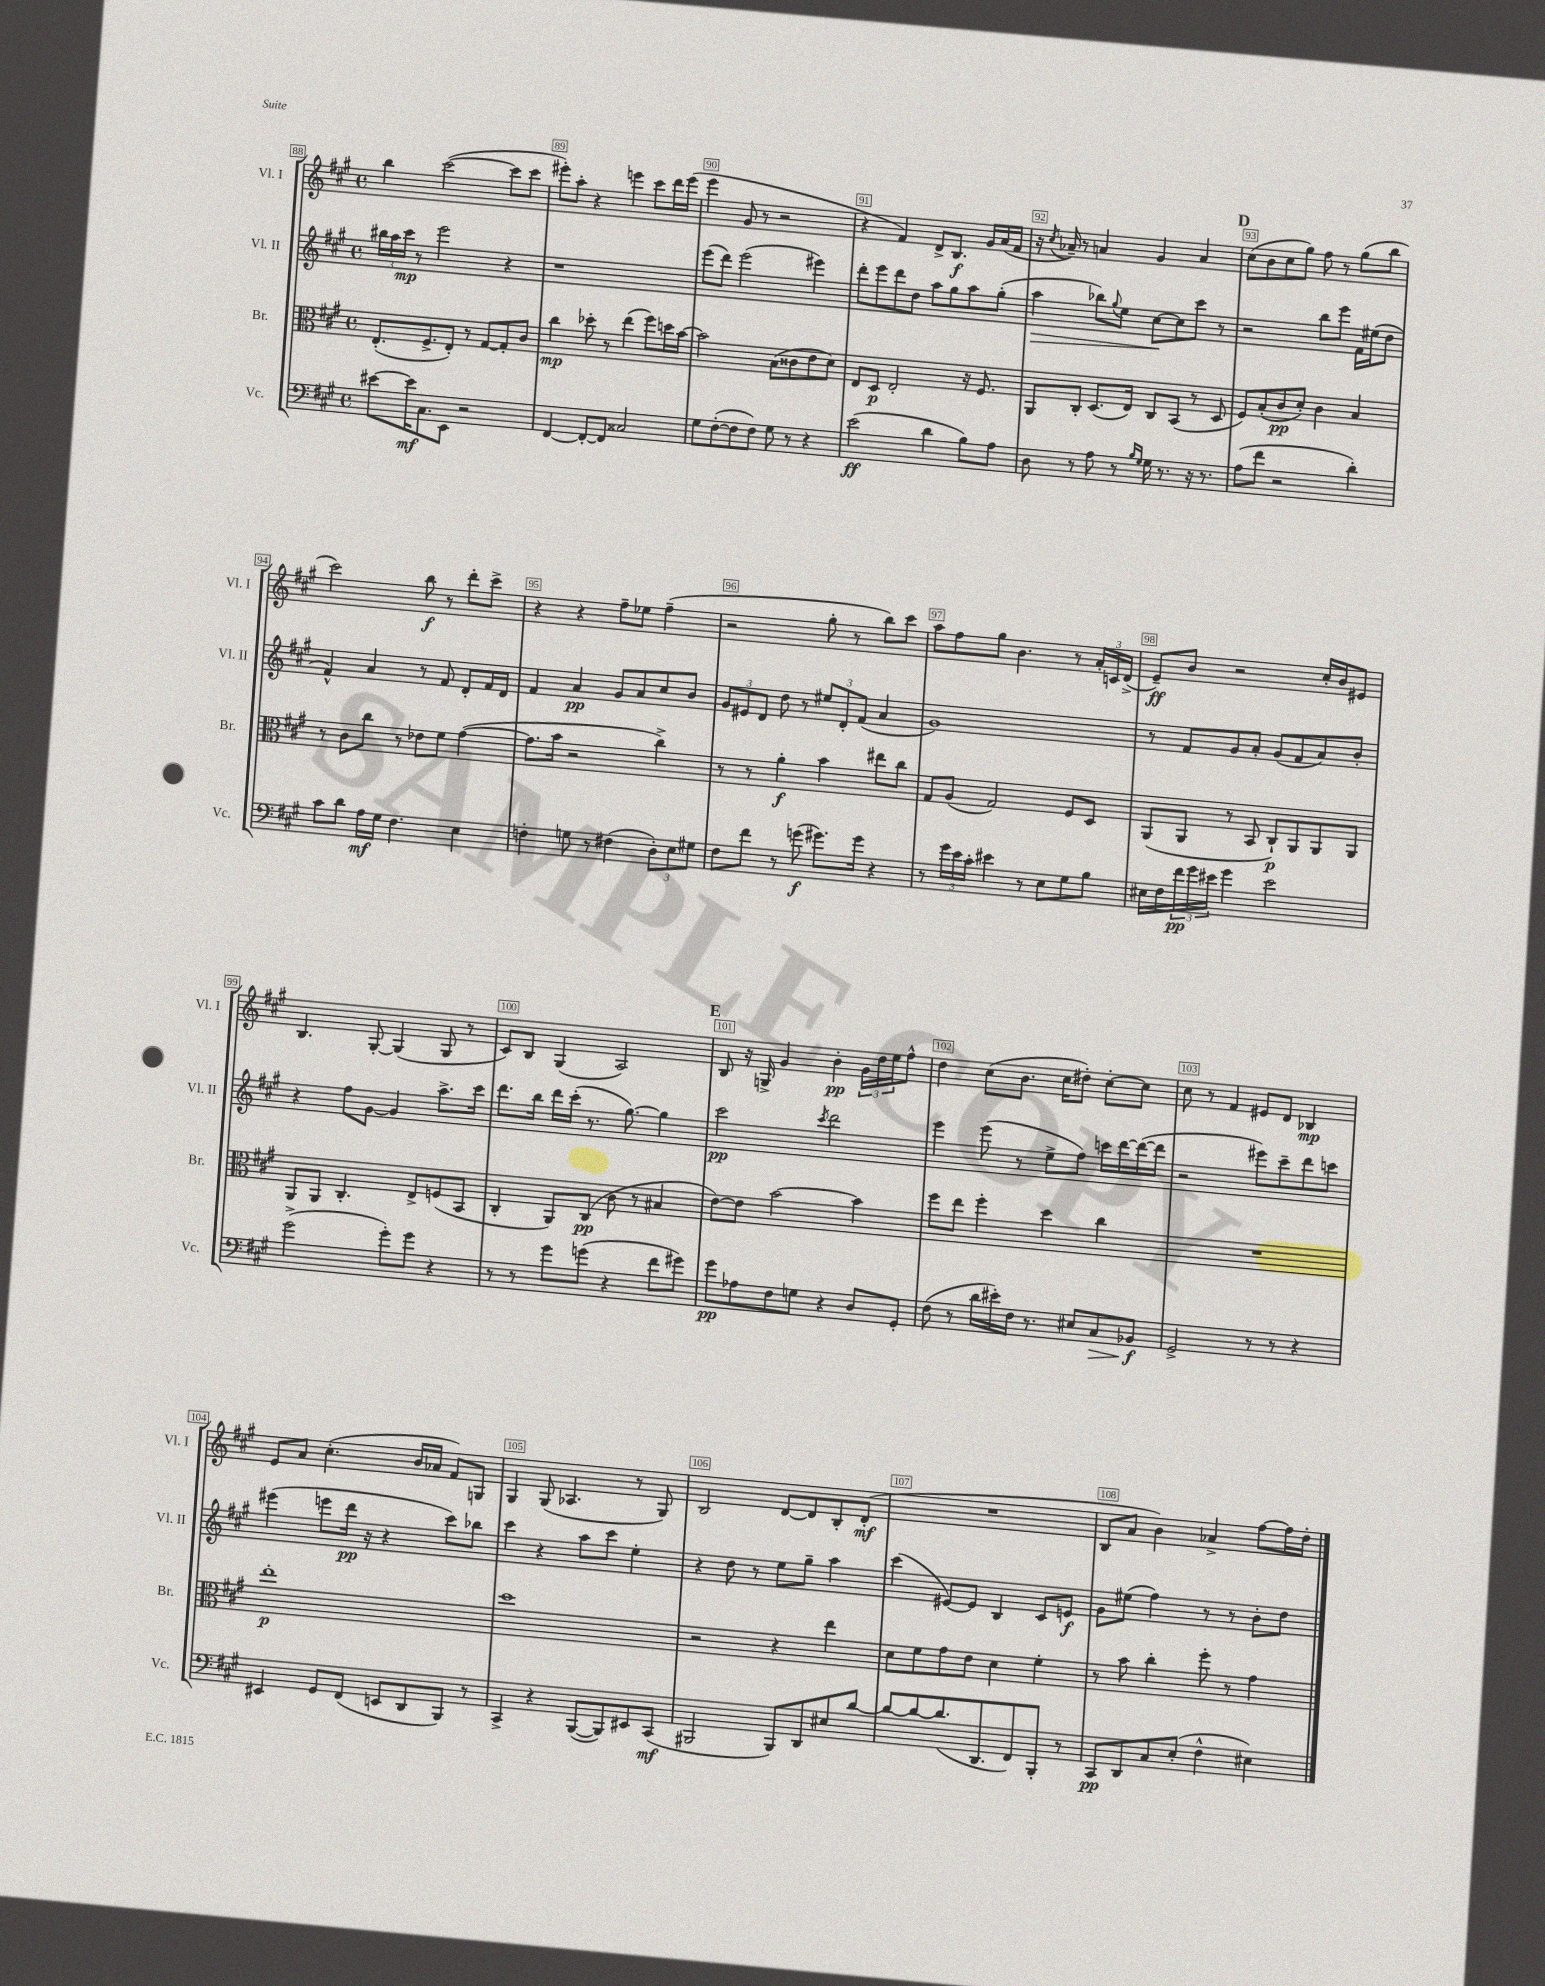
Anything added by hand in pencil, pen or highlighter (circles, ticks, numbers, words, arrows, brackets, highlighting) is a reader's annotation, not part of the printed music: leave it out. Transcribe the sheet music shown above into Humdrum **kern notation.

**kern	**kern	**kern	**kern
*staff4	*staff3	*staff2	*staff1
*clefF4	*clefC3	*clefG2	*clefG2
*k[f#c#g#]	*k[f#c#g#]	*k[f#c#g#]	*k[f#c#g#]
*M4/4	*M4/4	*M4/4	*M4/4
*met(c)	*met(c)	*met(c)	*met(c)
[8e#\L	(8.E'/L	24bb#\LL	4bb\
.	.	24aa\	.
.	.	24ccc#\JJ	.
16e#\]K	.	8r	.
8.C#\	8.F#^/	.	.
.	.	2eee\	([2ccc#\
8EE\J	8E'/J)	.	.
2r	8r	.	.
.	[8G#/L	.	.
.	8G#'/]	4r	8ccc#\]L
.	8c#/J	.	8ccc#\J
=	=	=	=
[4FF#/	4cc#\	1r	8eee#'\L)
.	.	.	8aa'\J
8FF#'/_L	8dd-'\	.	4r
8FF#/]J	8r	.	.
2C##/	(4ee\	.	4eee\
.	8ff#\L)	.	8ccc#\L
.	16dd\L	.	16ddd\L
.	[16b\JJ	.	(16eee\JJ
=	=	=	=
8G#\L	2b\]	(8eee\L	4eee\
([8F#'\	.	8ddd\J)	.
8F#\]	.	(2eee\	8g#/
8F#\J)	.	.	8r
8G#\	(8B\L	.	2r
8r	8c##\	.	.
4r	8e\	4eee#\)	.
.	8d\J)	.	.
=	=	=	=
(2e\	8E/L	8ddd'\L	4r
.	8D/J	8eee\	.
.	2E'/	8ddd\	4f#/)
.	.	8dd\J	.
4d\	.	8aa\L	8d^/L
.	.	8gg#\	8.B/J
8B\L)	16r	8aa\	.
.	8.F#/	.	16g#/LL
8A\J	.	(8gg#'\J	(16a/
.	.	.	16f#/JJ
=	=	=	=
8D\	8AA/L	4aa\	16r
.	.	.	8qcc#/
.	.	.	16a-~/)
8r	8C#'/J	.	8r
8A\	(8.D/L	8bb-\L)	4a/
.	.	8qqgg#/	.
8r	.	8ee\J	.
.	16E/Jk)	.	.
16qqB/LL	.	.	.
16qqG#/JJ	.	.	.
16G#\	8C#/L	[8cc#\L	4g#/
8.r	.	.	.
.	(8BB/J	8cc#\]	.
16r	8r	8ccc#\J	4a/
8.r	.	.	.
.	8D/	8r	.
=	=	=	=
(8A\L	8F#/L)	2r	(8cc#\L
8f#\J	(8B'/	.	8b\
2r	8c#/	.	8cc#\
.	8d'/J)	.	8gg#\J)
.	4c#\	8bb\L	8ff#\
.	.	8eee\J	8r
4d'\)	4B/	16f#\LL	(8gg#\L
.	.	(16ee#\J	.
.	.	8dd\J	8bb\J
=	=	=	=
8c#\L	8r	4f#^^/)	2ccc#\)
8d\J	8c#\L	.	.
16A\LL	8cc#\J	4a/	.
16G#\JJ	.	.	.
4.F#\	8r	.	.
.	8e-\L	8r	8bb\
.	8f#\J	8f#/	8r
4E\	([4g#\	8d'/L	8ddd'\L
.	.	16f#/L	8ccc#^\J
.	.	16d/JJ	.
=	=	=	=
4F'\	8.g#\]L	4f#/	4r
.	16b\Jk	.	.
8G\	2r	4a/	4r
8r	.	.	.
(4F#\	.	8g#/L	8ff#~\L
.	.	8a/	8ee-\J
12D'\L)	4cc#^\)	8cc#/	(4ff#~\
12E\	.	.	.
.	.	8b/J	.
12G#\J	.	.	.
=	=	=	=
8F#\L	8r	12g#/L	2r
.	.	12e#/	.
8f#\J	8r	.	.
.	.	12d/J	.
8r	4a'\	8dd\	.
(8g\	.	8r	.
8.g#\L)	4b\	12ee#/L	8gg#'\
.	.	12d'/	.
.	.	.	8r
.	.	(12f#/J	.
16g#\Jk	.	.	.
4r	8ee#\L	4a/	8bb\L)
.	8cc#\J	.	8ccc#\J
=	=	=	=
8r	8G#/L	1g#)	8aa\L
24g#\LL	(8A/J	.	8ff#\
24e\	.	.	.
24c#'\JJ	.	.	.
4e#\	2G#/)	.	8gg#\J
.	.	.	4.b\
8r	.	.	.
8E\L	.	.	.
8G#\	8F#/L	.	8r
8B\J	8D/J	.	24a'/LL
.	.	.	24c/
.	.	.	(24d^/JJ
=	=	=	=
16E#\LL	(8AA/L	8r	8e~/L)
16F#\	.	.	.
24f#\	8AA/J	8f#/L	8b/J
24g#\	.	.	.
24e#\JJ	.	.	.
4g#\	8r	8g#/	2r
.	8BB/	8a'/J	.
2e#\	8C#`/L)	(8g#/L	.
.	8AA/	8f#/	.
.	8AA/	8a/)	16cc#'/LL
.	.	.	16b/J
.	8AA/J	8b'/J	8e#/J
=	=	=	=
(2g#^\	8AA/L	4r	4.B/
.	8AA/J	.	.
.	4.C#'/	8ff#\L	.
.	.	[8g#\J	[8G#'/
8g#'\L)	.	4g#/]	(4G#/]
8g#\J	8E^/L	.	.
4r	(8F/	8.aa^\L	8G#/
.	8BB/J	.	8r
.	.	16ccc#\Jk	.
=	=	=	=
8r	4C#'/	8.ddd\L	8c#/L)
8r	.	.	8B/J
.	.	16bb\Jk	.
8g#\L	8AA/L)	16ddd\LL	(4G#/
.	.	(16ccc#'\JJ	.
(8g\J	(8C#/J	8.r	.
4r	8c#\	.	2A/)
.	.	[8.gg#\)	.
.	8r	.	.
8f#\L	4B#/	4gg#\]	.
8g#\J)	.	.	.
=	=	=	=
8g#\L	[8e\L)	2ccc#\	8B/
8A-\	8e\]J	.	16r
.	.	.	16G^/
8F#\	[2b\	.	4g#/
8G\J	.	.	.
.	.	8qccc#/	.
4r	.	2ddd\	4b'\
8D/L	4b\]	.	24g#\LL
.	.	.	24dd\
.	.	.	24ee\J
8GG#'/J	.	.	8ff#^^\J
=	=	=	=
(8F#\	8ff#\L	4eee\	4dd\
8r	8ee\J	.	.
16d\LL	4ff#'\	(8eee\	(8cc#\L
16e#'\)	.	.	.
16F#\JJ	.	8r	8.b\J
8.r	.	.	.
.	4dd\	8ee^\L	.
.	.	.	16cc#\LK
8E#/L	.	8ff#\J)	8dd#'\J)
8C#/	4cc#\	16ccc\LL	[8cc#'\L
.	.	[16ddd\	.
8BB-/J	.	(16ddd\_	8cc#\]J
.	.	16ddd\]JJ	.
=	=	=	=
2GG#^/	1r	2r	8cc#\
.	.	.	8r
.	.	.	4f#/
8r	.	8eee#\L)	8e#/L
8r	.	8ccc#~\	8d/J
4r	.	8ddd\	4B-/
.	.	8ccc\J	.
=	=	=	=
4EE#/	1ee'	(4eee#\	8e/L
.	.	.	8a/J
8GG#/L	.	8eee\L	(4.cc#'\
(8FF#/J	.	16ddd\Jk	.
.	.	16r	.
8EE/L	.	4r	.
8DD/	.	.	16b/LL
.	.	.	16a-/JJ
8BBB/J)	.	8ccc#\L)	8f#/L)
8r	.	8bb-\J	8G/J
=	=	=	=
4CC#^/	1dd	4ccc#\	4G#/
4r	.	4r	(8G#/
.	.	.	4.A-/
([8BBB/L	.	8aa\L	.
8BBB/])	.	8ccc#\J	.
8EE#/	.	4ee'\	8r
(8CC#/J	.	.	8G#/)
=	=	=	=
2BBB#/	2r	4r	2B/
.	.	8dd\	.
.	.	8r	.
8BBB#/L)	4r	8ee\L	[8d/L
8DD/	.	8gg#~\J	8d/]
8E#/	4ee\	4aa\	8B'/
[8d/J	.	.	(8d'/J
=	=	=	=
8d/_L	8d\L	(4ccc#\	1r
8d/_	8f#\	.	.
(8.d/]	8g#\	[8e#/L)	.
.	8e\J	8e#/]J	.
8.DD/	.	.	.
.	4d\	4B/	.
8FF#/)	.	.	.
8BBB'/J	4f#'\	8c#/L	.
8r	.	8e/J	.
=	=	=	=
8CC#/L	8r	8g#\L	8B/L
8DD/	8b\	(8ee#\J	8a/J
8C#/	4cc#'\	4ff#\)	4b\)
(8E'/J	.	.	.
4F#^^\	8ff#'\	8r	4a-^/
.	8r	8r	.
4E#\)	4g#\	8b'\L	[8ff#\L
.	.	8dd\J	16ff#\]L
.	.	.	16dd'\JJ
==	==	==	==
*-	*-	*-	*-
